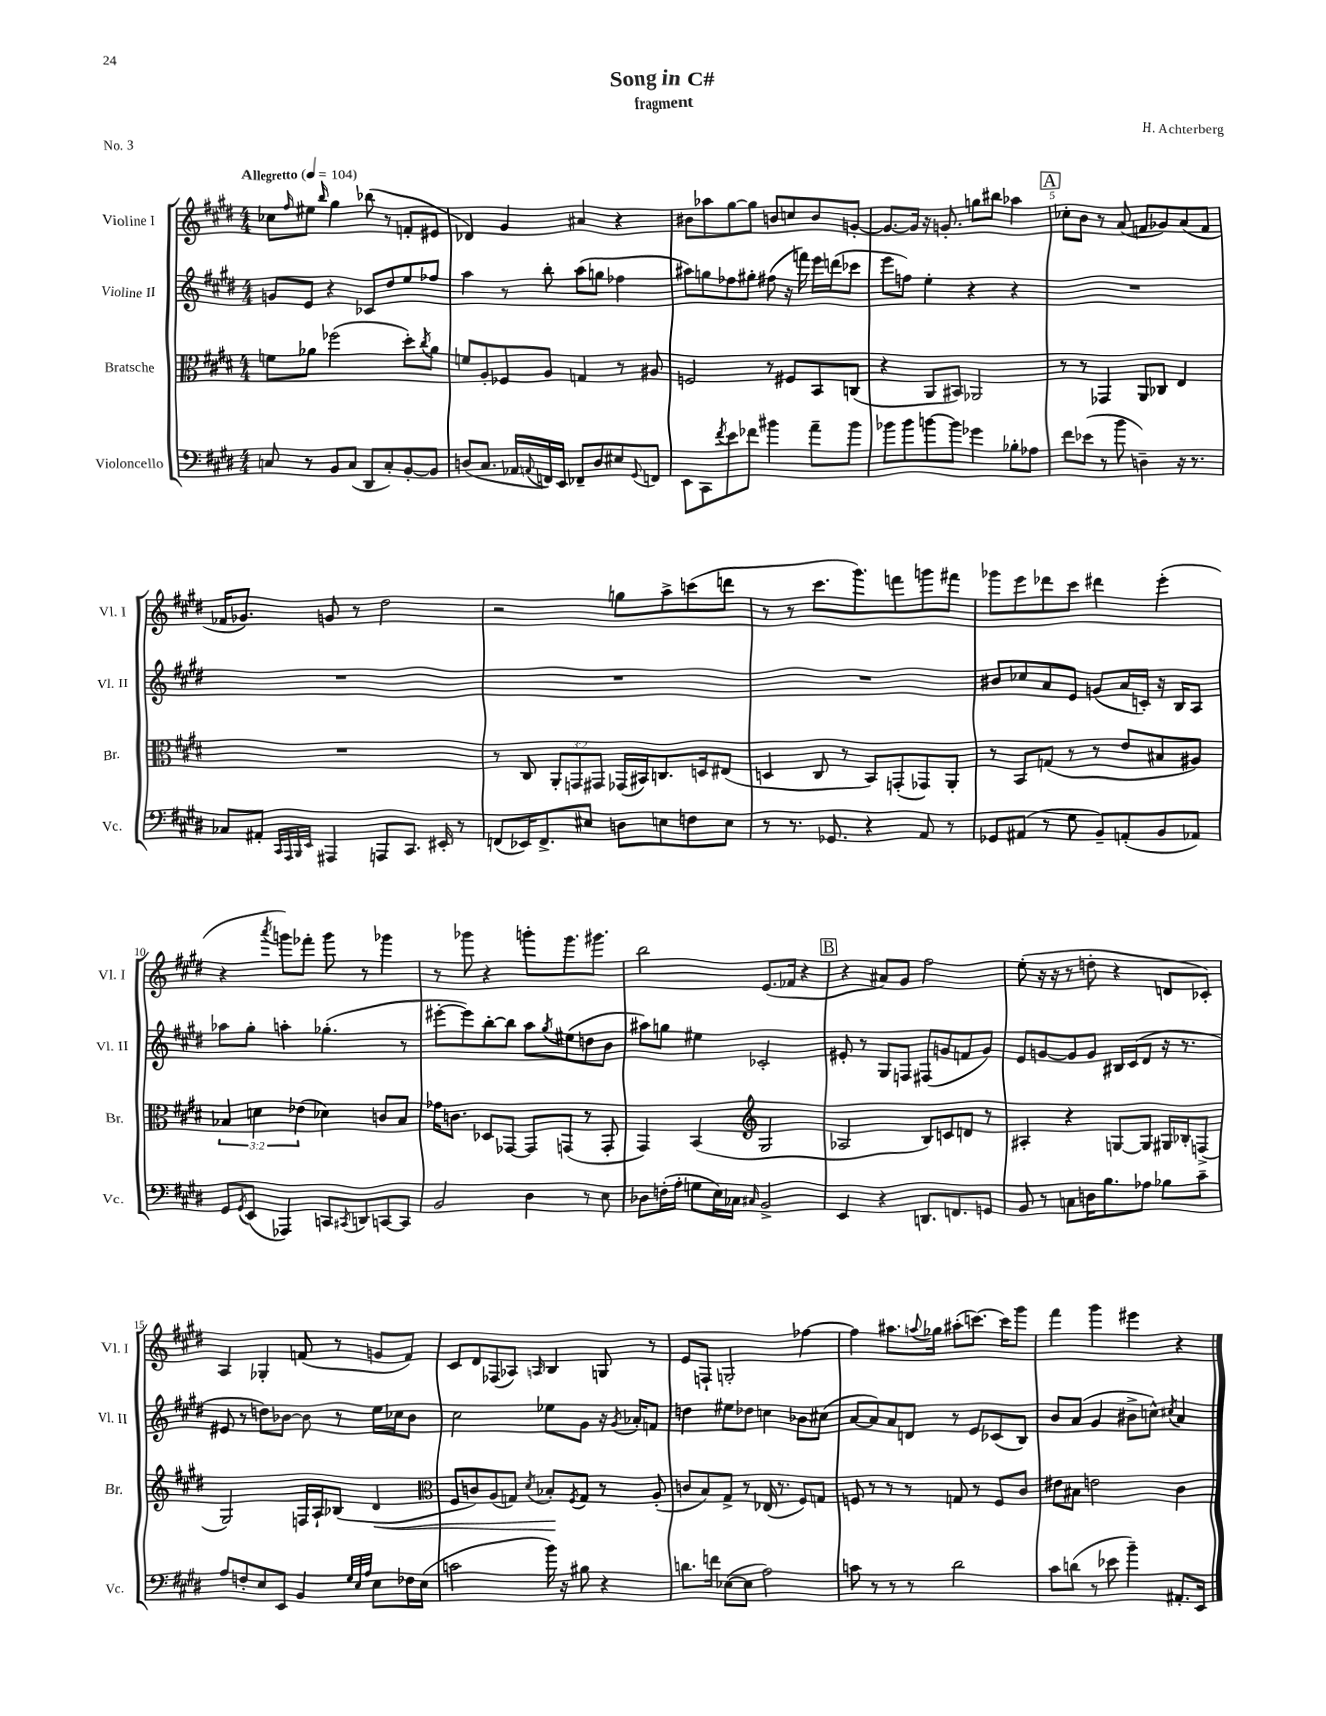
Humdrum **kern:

**kern	**kern	**dynam	**kern	**kern
*part4	*part3	*part3	*part2	*part1
*staff4	*staff3	*staff3	*staff2	*staff1
*I"Violoncello	*I"Bratsche	*	*I"Violine II	*I"Violine I
*I'Vc.	*I'Br.	*	*I'Vl. II	*I'Vl. I
*clefF4	*clefC3	*	*clefG2	*clefG2
*k[f#c#g#d#]	*k[f#c#g#d#]	*	*k[f#c#g#d#]	*k[f#c#g#d#]
*M4/4	*M4/4	*	*M4/4	*M4/4
*MM104	*MM104	*	*MM104	*MM104
=1	=1	=1	=1	=1
!	!	!	!	!LO:TX:a:B:t=Allegretto
8Cn/	8fn\L	.	8gn/L	8cc-X\L
.	.	.	.	16qqff#/
8r	8a-X\J	.	8e/J	8ee#X\J
.	.	.	.	16qqbb/
8BB/L	(2ff-X\	.	4r	4gg#\
(8C/J	.	.	.	.
8DD#/L	.	.	8c-X/L	(8bb-X\
8C'/)	.	.	8dd#/	8r
[8BB'/	8dd#'\L)	.	8ee/	8fn'/L
.	8qcc#/	.	.	.
8BB/J]	8a-\J	.	8ff-X/J	8e#X/J
=2	=2	=2	=2	=2
(8Dn/L	8fn/L	.	4aa\	4d-X/)
8.C#/J	8A'/	.	.	.
.	8F-X/	.	8r	4g#/
16AA-X/LL	.	.	.	.
8qqAAn/	.	.	.	.
16FFn/)	8A/J	.	8bb'\	.
16EE/JJ	.	.	.	.
8FF-X~/L	4Gn/	.	(8aa\L	4a#X/
8D/	.	.	8ggn\J	.
8E#X/	8r	.	4ff-X\	4r
8qqGG#/	.	.	.	.
8FFn/J	8A#X/	.	.	.
=3	=3	=3	=3	=3
8EE\L	2Fn/	.	8aa#X\L)	8b#X\L
8CC#\	.	.	8ggn\	8aa-X\
8qf#/	.	.	.	.
8e\	.	.	8ff-X\	[8gg#\
8f-X\J	.	.	8gg#X'\J	8gg#\J]
4b#X\	8r	.	(8ff#X\	8bn/L
.	8F#X/L	.	16r	8ccn/
.	.	.	16fffn\)	.
8a~\L	8BB/	.	16eee\LL	8b/
.	.	.	(16dddn\J	.
8b#\J	(8Cn/J	.	8ccc-X\J	[8gn'/J
=4	=4	=4	=4	=4
8b-X\L	4r	.	8eee\L	8.g/L_
8b-\	.	.	8ffn\J)	.
.	.	.	.	16g/Jk]
[8bn\	8AA/L	.	4ee'\	16r
.	.	.	.	8.gn'/
8b\J]	8BB#X/J)	.	.	.
4g-X\	2AA-X/	.	4r	8ggn\L
.	.	.	.	8bb#X\J
8B-X'\L	.	.	4r	4aa-X\
8A-X\J	.	.	.	.
!!LO:REH:place=s1:t=A
=5	=5	=5	=5	=5
8f#\L	8r	.	1r	8cc-X'\L
(8e-X\J	8r	.	.	8b\J
8r	4GG-X/	.	.	8r
8b\	.	.	.	(8a/
4Dn~\)	8AA/L	.	.	8fn/L
.	8C-X/J	.	.	8g-X/)
16r	4E/	.	.	(8a/
8.r	.	.	.	.
.	.	.	.	8f/J
!!LO:LB:g=z
=6	=6	=6	=6	=6
8C-X/L	1r	.	1r	16f-X/KL
.	.	.	.	8.g-X/J)
8AA#X'/J	.	.	.	.
32qqCC#/LLL	.	.	.	.
32qqAAA/	.	.	.	.
32qqBBB/	.	.	.	.
32qqEE/JJJ	.	.	.	.
4AAA#X/	.	.	.	8gn/
.	.	.	.	8r
8AAAn/L	.	.	.	2dd#\
8.CC#/J	.	.	.	.
16EE#X'/	.	.	.	.
8r	.	.	.	.
=7	=7	=7	=7	=7
(8FFn/L	8r	.	1r	2r
16EE-X/K)	8C#/	.	.	.
8.FF^/	.	.	.	.
.	12AA'/L	.	.	.
.	12GGn/	.	.	.
8E#X/J	.	.	.	.
.	12GG#X/J	.	.	.
8Dn\L	(16GG-X/LL	.	.	8ggn\L
.	16BB#X/J)	.	.	.
8En\	8.Cn/	.	.	8aa^\
8Fn\	.	.	.	(8cccn\
.	16Dn/k	.	.	.
8E\J	(8E#X/J	.	.	8dddn\J
=8	=8	=8	=8	=8
8r	4Dn/	.	1r	8r
8.r	.	.	.	8r
.	8C#/	.	.	8.ccc#\L
8.GG-X/	.	.	.	.
.	8r	.	.	.
.	.	.	.	8.ggg#\)
4r	8BB/L)	.	.	.
.	(8GGn'/	.	.	8fffn\
8AA/	8GG-X/)	.	.	8gggn\
8r	8AA'/J	.	.	8fff#X\J
=9	=9	=9	=9	=9
8GG-X/L	8r	.	8b#X/L	8ggg-X\L
(8AA#X/J	8BB/L	.	8cc-X/	8eee\
8r	(8Gn/J	.	8a/	8ddd-X\
8G#\	8r	.	8e/J	8ccc#\J
8BB~/L)	8r	.	(8gn/L	4ddd#X\
(8AAn'/	8e/L	.	16a/L	.
.	.	.	16cn'/JJ)	.
8BB/	8B#X/	.	16r	(4eee'\
.	.	.	16B/KL	.
8AA-X/J)	8A#X/J)	.	8A/J	.
!!LO:LB:g=z
=10	=10	=10	=10	=10
8GG#/L	6B-X/	.	8aa-X\L	4r
8qGG#/	.	.	.	.
(8EE/J	.	.	8gg#'\J	.
.	6dn\	.	.	.
.	.	.	.	8qaaa/
4AAA-X/)	.	.	4aan'\	8gggn\L)
.	(6e-X\	.	.	.
.	.	.	.	8fff-X'\J
8CCn/L	4d-X\)	.	(4.gg-X'\	8ggg\
8qCC#X/	.	.	.	.
8DDn/	.	.	.	8r
[8CCn/	8cn/L	.	.	4ggg-X\
8CC/J]	8B-/J	.	8r	.
=11	=11	=11	=11	=11
2BB/	16g-X\KL	.	[8eee#X'\L	8r
.	8.cn\J	.	.	.
.	.	.	8eee#\])	8ggg-X\
.	8D-X/L	.	[8bb'\	4r
.	[8GG-X/J	.	8bb\J]	.
4D#\	8GG-/L]	.	8aa\L	8gggn'\L
.	.	.	8qgg#/	.
.	(8GGn/J	.	(8ee#X\	8.ggg\
8r	8r	.	8ddn\	.
.	.	.	.	8.ggg#X\J
8E\	8GG'/	.	8b\J	.
=12	=12	=12	=12	=12
8D-X\L	4GG#/)	.	8aa#X\L)	2bb\
(16Fn'\L	.	.	8ggn\J	.
16A'\JJ	.	.	.	.
8Gn\L	(4BB/	.	4ee#X\	.
16E\L)	.	.	.	.
16C-X\JJ	.	.	.	.
16qqC#X/	.	.	.	.
*	*clefG2	*	*	*
2BB^/	2G#/	.	2c-X'/	(8.e/L
.	.	.	.	16f-X/Jk
.	.	.	.	4r
!!LO:REH:place=s1:t=B
=13	=13	=13	=13	=13
4EE/	2A-X/	.	8e#X'/	4r
.	.	.	8r	.
4r	.	.	8G#/L	8a#X/L)
.	.	.	8Fn/J	8g#/J
8.DDn/L	8B/L)	.	(8F#X/L	2ff#\
.	8cn/	.	8gn/	.
8.FFn/	.	.	.	.
.	8dn/J	.	8fn/	.
8GGn/J	8r	.	8g/J)	.
=14	=14	=14	=14	=14
8BB/	4A#X'/	.	8e/L	(8ee'\
8r	.	.	[8gn/	16r
.	.	.	.	16r
8Cn\L	4r	.	8g/]	8r
16Dn\K	.	.	8g/J	8ddn'\
8.B\	.	.	.	.
.	[8Gn/L	.	16B#X/LL	4r
.	.	.	(16c#/J	.
8A-X\J	8G/J]	.	8d#/J	.
8B-X\L	16G#X/LL	.	16r	8dn/L
.	16B-X'/J	.	8.r	.
8c#~\J	(8Fn^/J	.	.	8c-X'/J)
!!LO:LB:g=z
=15	=15	=15	=15	=15
8A/L	2G#/)	.	8e#X/	4A/
8Fn'/	.	.	8r	.
8E/	.	.	8ddn\L)	4G-X'/
8EE/J	.	.	[8b-X\J	.
4BB/	16Fn/LL	.	8b-\]	(8fn/
.	16A`/J	.	.	.
.	(8B-X/J	.	8r	8r
32qqG#/LLL	.	.	.	.
32qqE/	.	.	.	.
32qqA/JJJ	.	.	.	.
!	!	!LO:HP:b	!	!
8E\L	4d#/	<	16ee\LL	8gn/L
.	.	.	16cc-X\J	.
16F-X\L	.	.	8b-\J	8f/J)
(16E\JJ	.	.	.	.
=16	=16	=16	=16	=16
*	*clefC3	*	*	*
2cn\	8F#/L	.	2cc#\	8c#/L
.	8cn/)	.	.	8d#/
.	(8A/	.	.	(8F-X/
.	8Gn/J)	.	.	8A-X/J)
.	8qd#/	.	.	16qqAn/
16b\)	8B-X'/L	.	8ee-X\L	4B/
16r	.	.	.	.
.	8qF#/	.	.	.
8B#X\	8G/J	[	8g#\J	.
4r	8r	.	16r	8Gn/
.	.	.	8qg#/	.
.	.	.	16a-X'/KL	.
.	(8A'/	.	8fn/J	8r
=17	=17	=17	=17	=17
8.dn\L	8cn/L	.	4ddn\	8e/L
.	8B/)	.	.	8Fn`/J
16fn\Jk	.	.	.	.
([8E-X\L	8G#^/J	.	8ee#X\L	2Gn'/
8E-\J]	8r	.	8dd-X\J	.
2A\)	(16E-X/	.	4ccn\	.
.	8.r	.	.	.
.	8F#/L)	.	8b-X\L	[4ff-X\
.	8Gn/J	.	(8cc#X\J	.
=18	=18	=18	=18	=18
8cn\	8Fn/	.	[8a/L	4ff-\]
8r	8r	.	8a/])	.
8r	8r	.	8a/	8.aa#X\L
8r	8r	.	8dn/J	.
.	.	.	.	8qqaan/
.	.	.	.	16gg-X\Jk
2d#\	8Gn/	.	8r	(8aa#X'\L
.	8r	.	8e/L	[8.cccn\J)
.	8F/L	.	(8c-X/	.
.	.	.	.	16ccc\KL]
.	8c#/J	.	8B/J)	8ggg#\J
=19	=19	=19	=19	=19
8c#\L	8e#X\L	.	8b/L	4fff#\
(8dn\J	8B#X\J	.	(8a/J	.
8r	2en\	.	4g#/	4ggg#\
8e-X\	.	.	.	.
4b~\)	.	.	8b#X^\L	4eee#X\
.	.	.	8ccn^^\J)	.
.	.	.	8qcc#X/	.
8.AA#X'/L	4c#\	.	4a/	4r
16EE/Jk	.	.	.	.
==	==	==	==	==
*-	*-	*-	*-	*-
